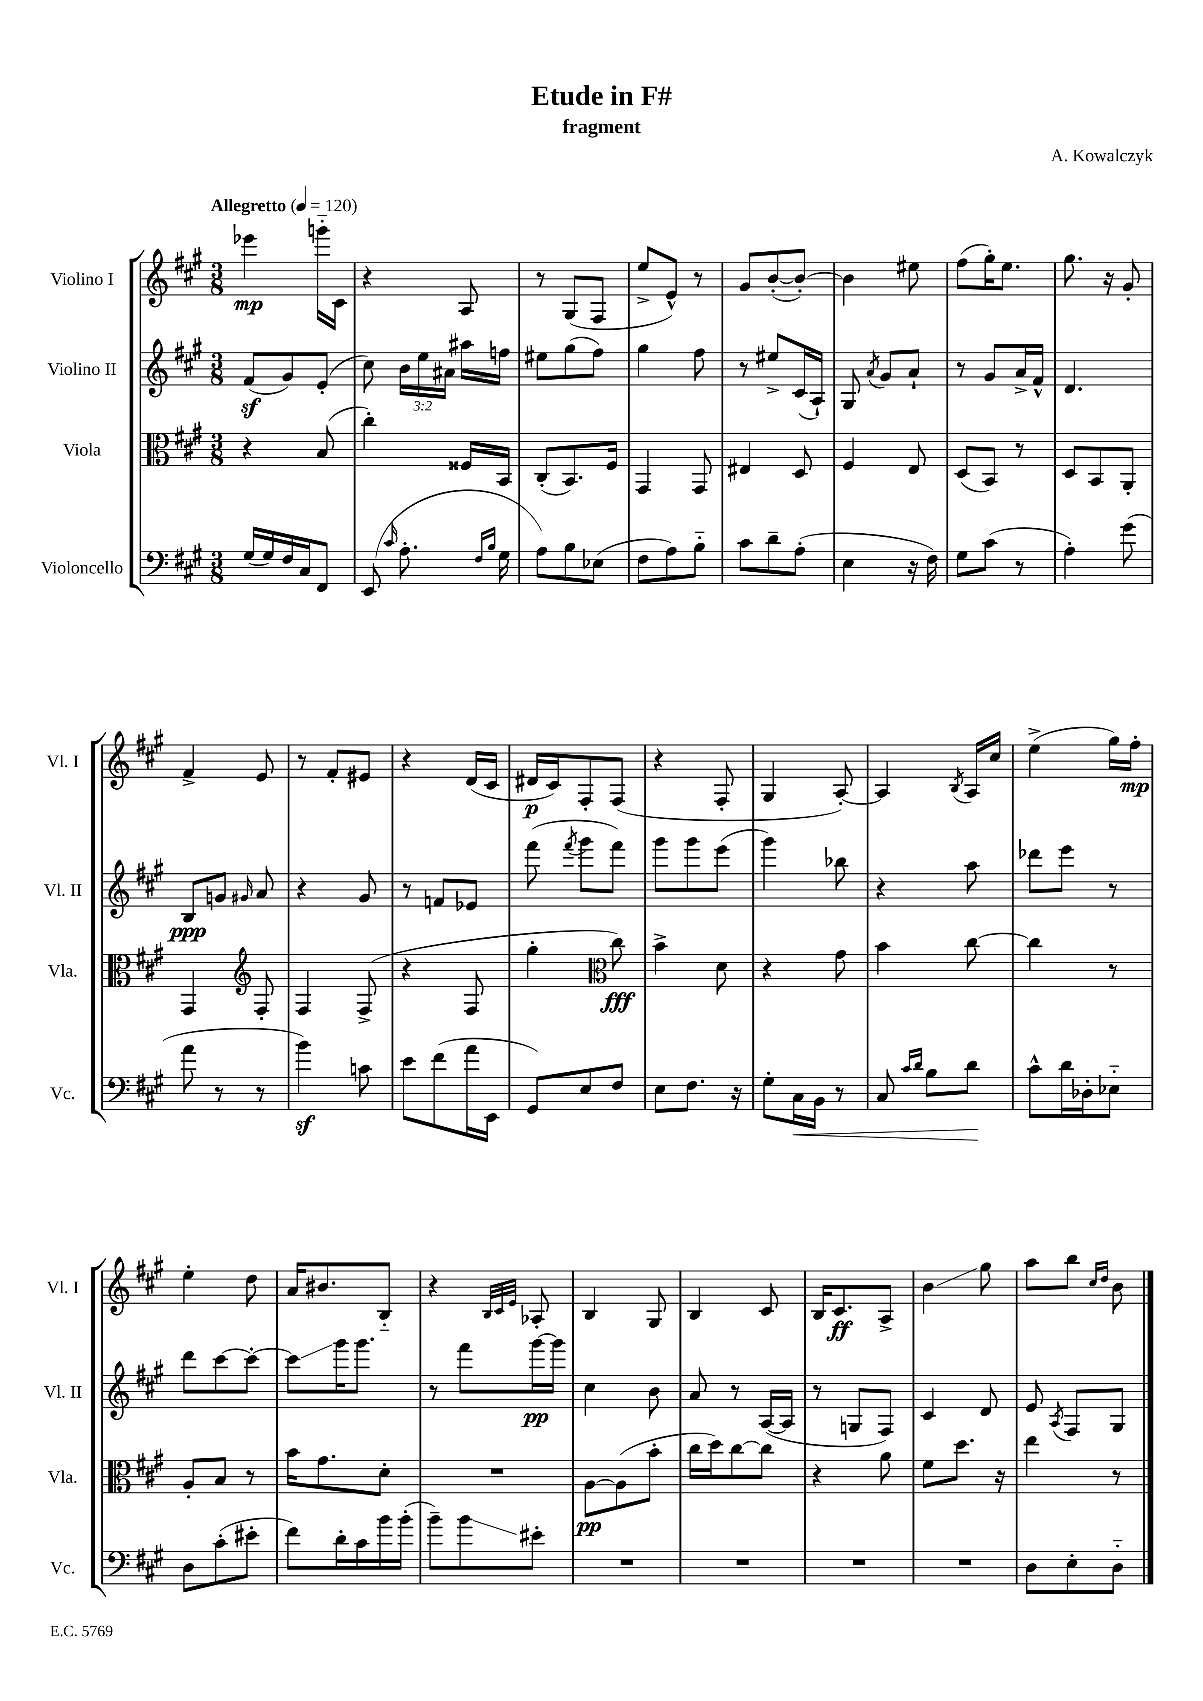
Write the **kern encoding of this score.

**kern	**kern	**kern	**kern
*staff4	*staff3	*staff2	*staff1
*clefF4	*clefC3	*clefG2	*clefG2
*k[f#c#g#]	*k[f#c#g#]	*k[f#c#g#]	*k[f#c#g#]
*M3/8	*M3/8	*M3/8	*M3/8
*MM120	*MM120	*MM120	*MM120
(16G#	4r	(8f#	4eee-
16G#)	.	.	.
16F#	.	8g#)	.
16C#	.	.	.
8FF#	(8B	(8e'	16ggg'~
.	.	.	16c#
=	=	=	=
(8EE	4cc#')	8cc#)	4r
16qqc#	.	.	.
8.A'	.	24b	.
.	.	24ee	.
.	.	24a#	.
.	16F##	16aa#	8A
16qqF#	.	.	.
16qqB	.	.	.
16G#	16BB	16ff	.
=	=	=	=
8A)	(8C#'	8ee#	8r
8B	8.BB)	(8gg#	(8G#
(8E-	.	8ff#)	8F#
.	16F#	.	.
=	=	=	=
8F#	4GG#	4gg#	8ee^
8A)	.	.	8e^^)
8B'~	8GG#	8ff#	8r
=	=	=	=
8c#	4E#	8r	8g#
8d~	.	8ee#^	([8b'
(8A'	8D	(16c#	8b'_)
.	.	16A`)	.
=	=	=	=
4E	4F#	8G#	4b]
.	.	8qa	.
.	.	8g#	.
16r	8E	8a`	8ee#
16F#)	.	.	.
=	=	=	=
8G#	(8D	8r	(8ff#
(8c#	8BB)	8g#	16gg#')
.	.	.	8.ee
8r	8r	16a^	.
.	.	16f#^^	.
=	=	=	=
4A')	8D	4.d	8.gg#
.	8BB	.	.
.	.	.	16r
(8g#	8AA'	.	8g#'
=	=	=	=
8a	4GG#	8B	4f#^
8r	.	8g	.
*	*clefG2	*	*
.	.	16qqg#	.
8r	8F#'	8a	8e
=	=	=	=
4b)	4F#	4r	8r
.	.	.	8f#'
8c	(8F#^	8g#	8e#
=	=	=	=
8e	4r	8r	4r
(8f#	.	8f	.
16a	8F#	8e-	(16d
16EE	.	.	16c#
=	=	=	=
8GG#)	4gg#'	(8fff#	16d#
.	.	.	16c#)
.	.	8qfff#	.
8E	.	8ggg#	8F#'
*	*clefC3	*	*
8F#	8cc#)	8fff#)	(8F#
=	=	=	=
8E	4b^	8ggg#	4r
8.F#	.	8ggg#	.
.	8d	(8eee	8F#'
16r	.	.	.
=	=	=	=
8G#'	4r	4ggg#)	4G#
16C#	.	.	.
16BB	.	.	.
8r	8g#	8bb-	[8A')
=	=	=	=
8C#	4b	4r	4A]
16qqc#	.	.	.
16qqd	.	.	.
8B	.	.	.
.	.	.	8qB
8d	[8cc#	8aa	16A
.	.	.	16cc#
=	=	=	=
8c#^^	4cc#]	8ddd-	(4ee^
16d	.	8eee	.
16D-'	.	.	.
8E-'~	8r	8r	16gg#)
.	.	.	16ff#'
=	=	=	=
8D	8A'	8ddd	4ee'
(8c#'	8B	[8ccc#	.
8e#'	8r	8ccc#'_	8dd
=	=	=	=
8f#)	16b	8ccc#]	16a
.	8.g#	.	8.b#
16d'	.	16ggg#	.
16c#	.	8.ggg#	.
16b	8d'	.	8B'~
(16b'	.	.	.
=	=	=	=
8b~)	4.r	8r	4r
8b	.	8fff#	.
.	.	.	32qqB
.	.	.	32qqc#
.	.	.	32qqe
8e#'	.	[16ggg#	8A-'
.	.	16ggg#]	.
=	=	=	=
4.r	[8A	4cc#	4B
.	(8A]	.	.
.	8b'	8b	8G#
=	=	=	=
4.r	16cc#	8a	4B
.	16dd)	.	.
.	[8cc#	8r	.
.	8cc#]	([16A	8c#
.	.	16A]	.
=	=	=	=
4.r	4r	8r	16B
.	.	.	8.c#
.	.	8G	.
.	8a	8F#)	8A^
=	=	=	=
4.r	8f#	4c#	4b
.	8.dd	.	.
.	.	8d	8gg#
.	16r	.	.
=	=	=	=
8D	4ee	8e	8aa
.	.	8qA	.
8E'	.	8F#	8bb
.	.	.	16qqcc#
.	.	.	16qqdd
8D'~	8r	8G#	8b
==	==	==	==
*-	*-	*-	*-
